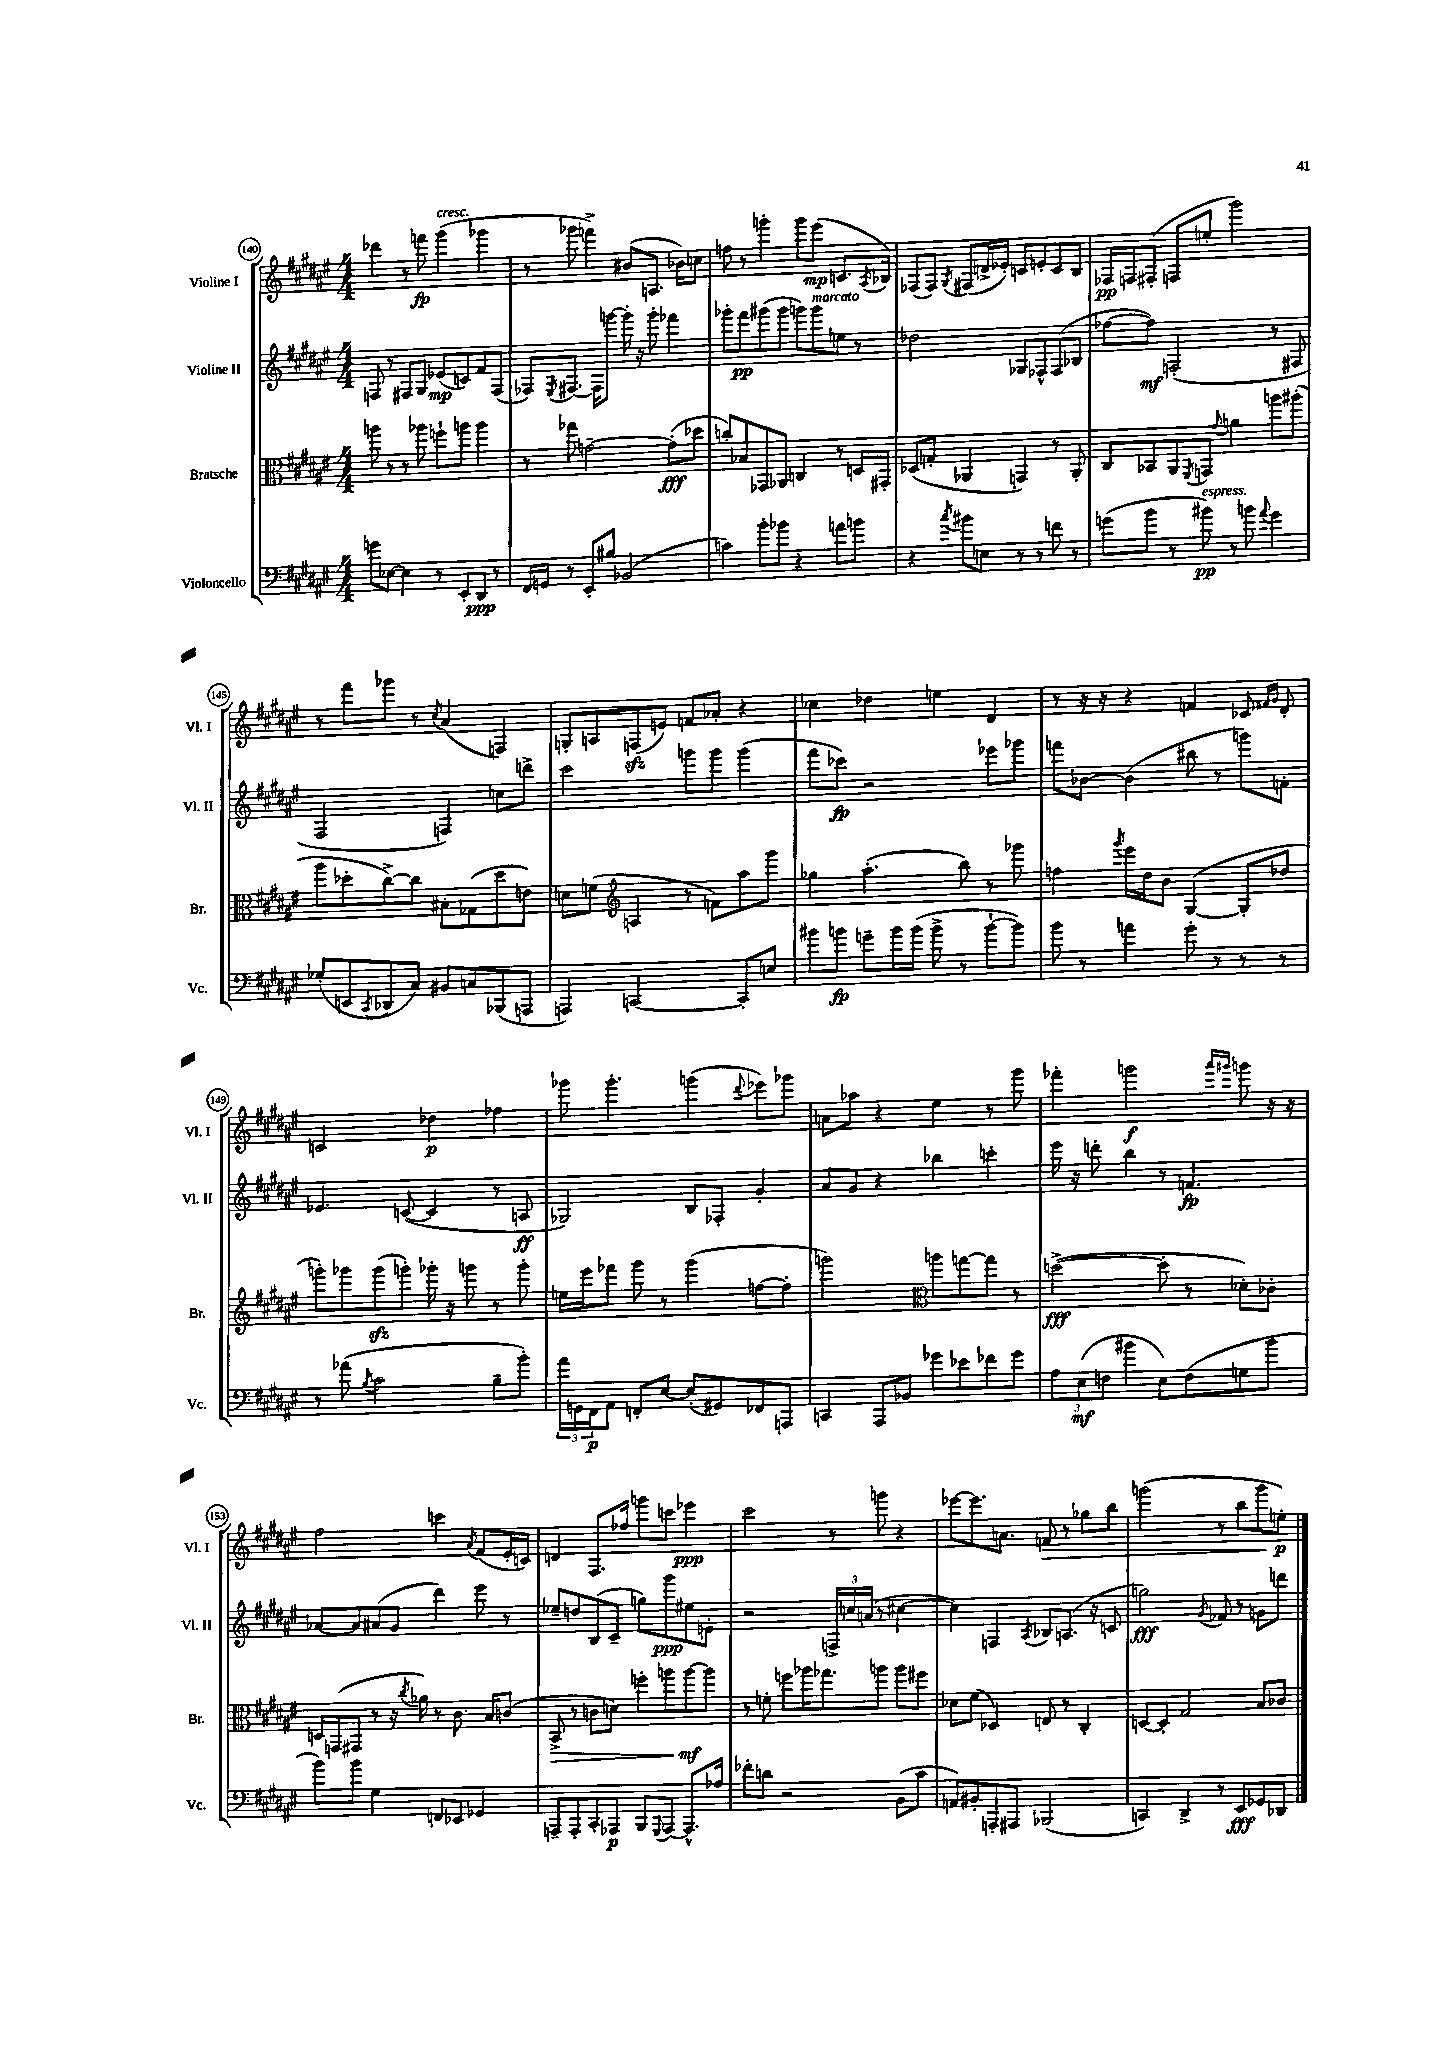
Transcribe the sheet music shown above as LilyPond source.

<<
\new StaffGroup <<
\new Staff = "s0" \with { instrumentName = "Violine I" shortInstrumentName = "Vl. I" } {
    \clef treble \key fis \major \numericTimeSignature \time 4/4
    des'''4 r8 f'''8\fp gis'''4^\markup { \italic "cresc." }( ges'''4 |
    r8 ges'''8 f'''4->) bis'8( a8. bes'16) c''8 |
    f''8 r8 g'''4-. g'''8 eis'''8\mp( c'8. \acciaccatura { ais8 } bes16) |
    fes8( fes8) \acciaccatura { gis8 } fis8( d'16-> ees'16-.) c'8 e'8-. c'8 b8 |
    fes16\pp f16 fis8-.( f8 e''8-. gis'''2) |
    r8 fis'''8 ges'''8 r8 \acciaccatura { cis''8 } ais'4( f4) |
    g8-. a8 f8\sfz( e'8) f'8 aes'8-. r4 |
    ces''4 des''4 e''4 dis'4 |
    r8 r16 r16 r4 f'4 ces'8 \grace { fis'16 gis'16 } dis'8-. |
    c'2 des''4\p fes''4 |
    ges'''8 ges'''4.-. g'''4( \appoggiatura { dis'''8 } ees'''8) ges'''8 |
    a'8 aes''8 r4 eis''4 r8 gis'''8 |
    fes'''4-. g'''2\f \grace { ais'''16 gis'''16 } g'''8 r16 r16 |
    fis''2 c'''4 \acciaccatura { ais'8 } fis'8( eis'16-. c'16) |
    d'4 fis8. fes''16 g'''8 c'''8 ees'''4\ppp |
    cis'''2 r8 g'''8 r4 |
    ees'''8~ ees'''8. a'8. f'8\> r8 ges''8 b''8 |
    g'''2( r8 b''8 g'''8\! e''8-.\p) \bar "|." |
}
\new Staff = "s1" \with { instrumentName = "Violine II" shortInstrumentName = "Vl. II" } {
    \clef treble \key fis \major \numericTimeSignature \time 4/4
    f8 r8 fis8 gis8 ees'8\mp( c'8) fis'8 fis8( |
    fes8) \acciaccatura { eis8 } fis8.~ fis16 g'''8~ g'''16-. r16 g'''8-. fes'''4 |
    ges'''8-. fis'''8\pp gis'''8( gis'''8 g'''8) g'''8^\markup { \italic "marcato" } e''8 r8 |
    des''2 ges8 fes8-^ fes8( bes8 |
    fes''8~ fes''8\mf) f2-.( r8 fis8 |
    fis2 f4) c''8 d'''8-> |
    cis'''2 g'''8 g'''8 g'''4( |
    fis'''8 ces'''8\fp) r2 ees'''8 ges'''8 |
    f'''8 bes'8~ bes'4( bis''8 r8 g'''8) f'8-. |
    ees'4. c'8~( c'4 r8 a8\ff |
    ges2) b8 fes8-. gis'4-. |
    ais'8 gis'8 r4 bes''4 c'''4-. |
    eis'''16 r16 d'''8-. b''4 r8 f'4.\fp |
    aes'8~ aes'8 ais'8( gis'8 dis'''4) eis'''8 r8 |
    ees''8-- d''8 b8( cis'8-- g''8) gis'''8\ppp eis''8 e'8-. |
    r2 \tuplet 3/2 { f16-> c''16 a'16( } r8 cis''4~ |
    cis''4) f4 \acciaccatura { ais8 } bes8 a8.( r16 c'8 |
    g''2\fff) \acciaccatura { gis'8 } fes'8 r8 g'8 d'''8 \bar "|." |
}
\new Staff = "s2" \with { instrumentName = "Bratsche" shortInstrumentName = "Br." } {
    \clef alto \key fis \major \numericTimeSignature \time 4/4
    a''8 r8 r8 aes''8 f''8-! a''8 a''4 |
    r8 ges''8 g'2~-- g'8-.\fff( des''8 |
    c''8-.) bes8 ges,8 aes,8 c4 r8 d16 gis,16-. |
    des8( g8-. aes,4 g,4) r8 aes,8-. |
    cis8 bes,8 ais,8 \acciaccatura { fis,8 } g,8 \appoggiatura { gis'8 } a'4 a''8 ais''8-.( |
    ais''8 des''8-. cis''8~->) cis''8 bis8-. ges8( des''8 e'8) |
    d'8 f'8( \clef treble a4 r8 f'8) ais''8 gis'''8 |
    ges''4 ais''4.-.( b''8) r8 ges'''8 |
    f''4 \acciaccatura { gis'''8 } eis'''16 dis''16 b'8 gis4~( gis8-. des''8 |
    g'''8-.) ges'''8 ges'''8\sfz( g'''8-.) ges'''16-. r16 g'''8 r8 g'''8-. |
    e''16 eis'''16 fes'''8 gis'''8 r8 gis'''4( f''8~ f''8-. |
    g'''2) \clef alto a''8 g''8~ g''8 r8 |
    d''2~->\fff( d''8-. r8 des'8-.) ces'8-. |
    d16 g,16( gis,8 r8 r16 \acciaccatura { cis''8 } aes'16) r8 cis'8. b16 c'8( |
    b,8->\> r8 c'8 d'8) f''8-. a''8 a''8~\mf\! a''8 |
    r8 f'8-. f''8 aes''16 ges''8. a''8 a''8 fis''8 |
    des'8 fis'8( des4) e8 r8 cis4-. |
    d8~ d8-. gis2 b8 ces'8 \bar "|." |
}
\new Staff = "s3" \with { instrumentName = "Violoncello" shortInstrumentName = "Vc." } {
    \clef bass \key fis \major \numericTimeSignature \time 4/4
    g'8 ees8~ ees4 r8 eis,8-. dis,8\ppp r8 |
    fis,16 g,16 r8 eis,8-. bis8 bes,2( |
    c'4) b'8-. bes'8 r4 a'8 b'8 |
    r4 \acciaccatura { cis''8 } bis'8 e8 r8 r8 f'8 r8 |
    g'8( b'8 r8 bis'8\pp^\markup { \italic "espress." }) r8 b'8 \appoggiatura { ais'8 } g'4 |
    ges8-.( e,8 \acciaccatura { cis,8 } des,8 cis8) bis,8 c8 bes,,8( a,,8 |
    a,,4) c,2~ c,8-. e8 |
    bis'8 b'8\fp g'8-- b'16 b'16( b'8-> r8 b'8~-! b'8) |
    b'8 r8 a'4 gis'8-. r8 r8 r8 |
    r8 aes'8( \acciaccatura { b8 } cis'2 b8-- b'8-.) |
    \tuplet 3/2 { ais'16 g,16 fis,16\p } ais,8 f,8-. eis8~ eis8-.( gis,8) fes,8 a,,8 |
    c,4 ais,,8 bes,8 ges'8 ees'8 fes'8 ges'8 |
    \tuplet 3/2 { ais8 eis8\mf( f8 } bis'4 eis8) f8( g8 bis'8 |
    b'8) b'8 gis4 f,8 ees,8 ges,4 |
    a,,8-- a,,8-. cis,8-. aes,,8\p b,,8 \appoggiatura { gis,,8 } aes,,8~ aes,,8.-^ aes16 |
    fes'8-. d'8 r2 b,8( cis'8 |
    a,8) bis,8-. a,,8-. ais,,8 bes,,2( |
    c,4) dis,4-> r8 eis,8\fff ges,8 des,8 \bar "|." |
}
>>
>>
\layout { \context { \Score currentBarNumber = #140 \override BarNumber.stencil = #(make-stencil-circler 0.1 0.3 ly:text-interface::print) } }
